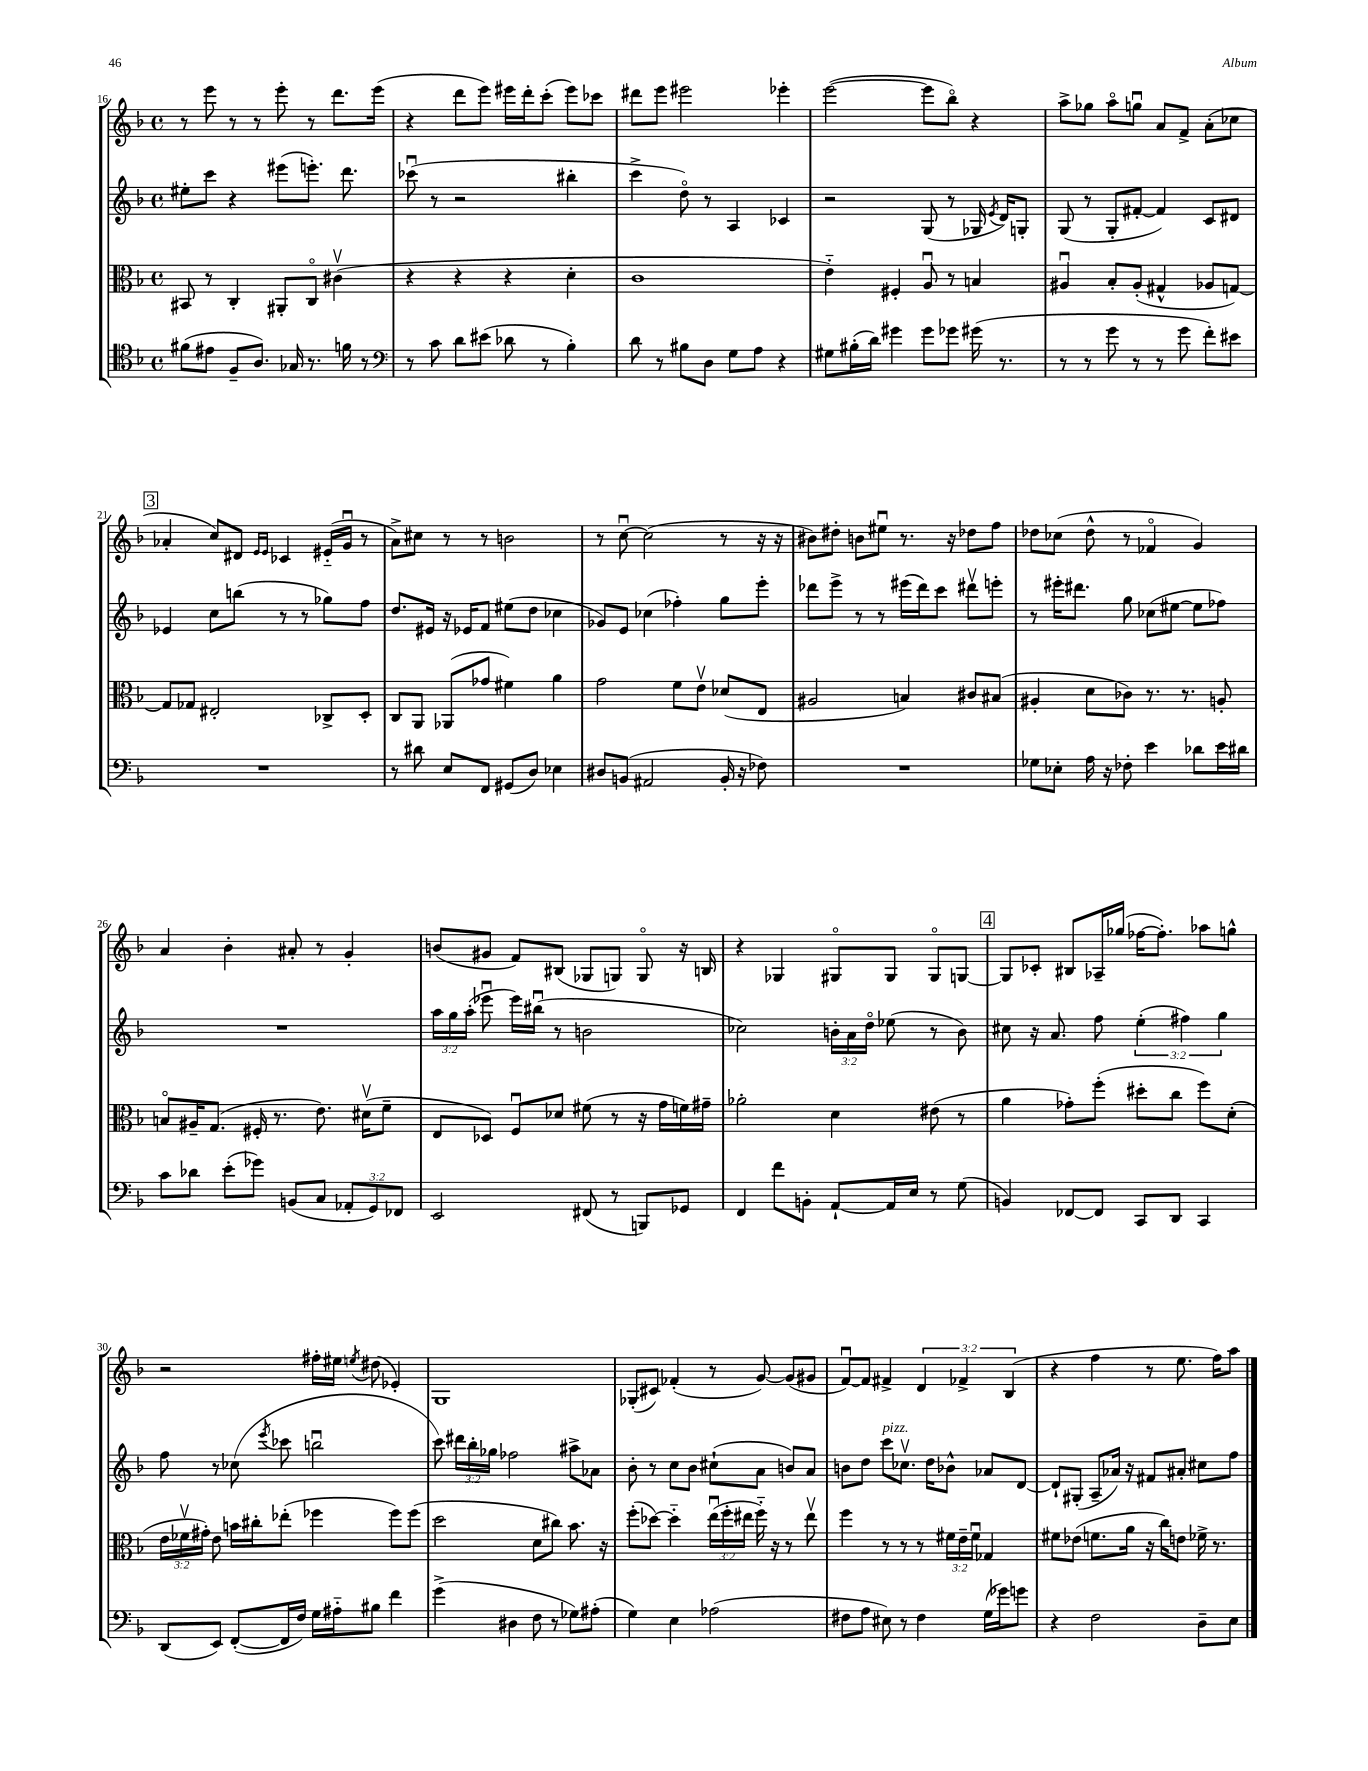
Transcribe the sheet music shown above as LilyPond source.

<<
\new StaffGroup <<
\new Staff = "s0" {
    \clef treble \key f \major \defaultTimeSignature \time 4/4 \override Staff.TupletNumber.text = #tuplet-number::calc-fraction-text
    \autoBeamOff r8 e'''8 r8 r8 e'''8-. r8 d'''8.[ e'''16]( |
    r4 d'''8[ e'''8]) eis'''16[ d'''16-. c'''8]-.( eis'''8[) ces'''8] |
    dis'''8[ e'''8] eis'''2 ees'''4-. |
    e'''2~( e'''8[ bes''8]\flageolet) r4 |
    a''8[-> ges''8] a''8[\flageolet g''8]\downbow a'8[ f'8]-> a'8[-.( ces''8] |
    \mark \markup { \box "3" } aes'4-. c''8[) dis'8] \grace { e'16[ e'16] } ces'4 eis'16[-_( g'16]\downbow r8 |
    a'8[->) cis''8] r8 r8 b'2 |
    r8 c''8~\downbow c''2( r8 r16 r16 |
    bis'8[) dis''8]-. b'8[ eis''8]\downbow r8. r16 des''8[ f''8] |
    des''8[ ces''8]( des''8-^ r8 fes'4\flageolet g'4) |
    a'4 bes'4-. ais'8-. r8 g'4-. |
    b'8[( gis'8] f'8[) bis8]( ges8[ g8]) g8\flageolet r16 b16 |
    r4 ges4 gis8[\flageolet gis8] gis8[\flageolet g8]~ |
    \mark \markup { \box "4" } g8[ ces'8]-. bis8[ aes16-- ges''16]( fes''16[~ fes''8.]-.) aes''8[ g''8]-^ |
    r2 fis''16[-. eis''16] \acciaccatura { e''8 } dis''8( ees'4-.) |
    g1 |
    ges8[-.( cis'8]) fes'4-.( r8 g'8~) g'8[( gis'8] |
    f'8[~\downbow) f'8] fis'4-> \tuplet 3/2 { d'4 fes'4-> bes4( } |
    r4 f''4 r8 e''8. f''16[) a''8] \bar "|." |
}
\new Staff = "s1" {
    \clef treble \key f \major \defaultTimeSignature \time 4/4 \override Staff.TupletNumber.text = #tuplet-number::calc-fraction-text
    \autoBeamOff eis''8[-. c'''8] r4 eis'''8[( e'''8.]-.) d'''8. |
    ces'''8\downbow( r8 r2 bis''4-. |
    c'''4-> d''8\flageolet) r8 a4 ces'4 |
    r2 g8( r8 ges16 \acciaccatura { e'8 } d'16[) g8]-. |
    g8( r8 g8[-. fis'8]~-. fis'4) c'8[ dis'8] |
    \mark \markup { \box "3" } ees'4 c''8[ b''8]( r8 r8 ges''8[) f''8] |
    d''8.[ eis'16] r16 ees'16[ f'8] eis''8[( d''8] ces''4 |
    ges'8[) e'8] ces''4( fes''4-.) g''8[ e'''8]-. |
    des'''8[ e'''8]-> r8 r8 eis'''16[( des'''16) c'''8] dis'''8[\upbow e'''8]-. |
    r8 eis'''16[-. dis'''8.] g''8 ces''8[( eis''8]~ eis''8[ fes''8]) |
    R1 |
    \tuplet 3/2 { a''16[ g''16 a''16]-.( } ees'''8\downbow ees'''16[) bis''16]\downbow( r8 b'2 |
    ces''2) \tuplet 3/2 { b'16[-. a'16 d''16]\flageolet } ees''8( r8 b'8) |
    \mark \markup { \box "4" } cis''8 r16 a'8. f''8 \tuplet 3/2 { e''4-.( fis''4) g''4 } |
    f''8 r8 ces''8( \acciaccatura { e'''8 } ces'''8 b''2\downbow |
    c'''8) \tuplet 3/2 { dis'''16[ bes''16-. ges''16] } fes''2 ais''8[-> aes'8] |
    bes'8-. r8 c''8[ bes'8] cis''8[-!( a'8] b'8[) a'8] |
    b'8[ d''8] c'''8[^\markup { \italic "pizz." } ces''8.]\upbow d''16[ bes'8]-^ aes'8[ d'8]~ |
    d'8[-! gis8]-.( a8[-- aes'16]) r16 fis'8[ ais'8]-. cis''8[ f''8] \bar "|." |
}
\new Staff = "s2" {
    \clef alto \key f \major \defaultTimeSignature \time 4/4 \override Staff.TupletNumber.text = #tuplet-number::calc-fraction-text
    \autoBeamOff bis,8 r8 c4-. ais,8[-. c8]\flageolet cis'4\upbow( |
    r4 r4 r4 d'4-. |
    c'1 |
    e'4-_) fis4-. a8\downbow r8 b4 |
    ais4\downbow bes8[-. ais8]-.( gis4-^ aes8[ g8]~) |
    \mark \markup { \box "3" } g8[ ges8] eis2-. ces8[-> d8]-. |
    c8[ a,8] aes,8[( ges'8] fis'4) a'4 |
    g'2 f'8[ e'8]\upbow des'8[( e8] |
    ais2 b4) cis'8[ bis8]( |
    ais4-. d'8[ ces'8]) r8. r8. a8-. |
    b8[\flageolet ais16-- g8.]( fis16-. r8. e'8.) dis'16[\upbow( f'8]-- |
    e8[ des8]) f8[\downbow des'8] fis'8( r8 r16 g'16[ f'16) gis'16]-- |
    aes'2-. d'4 eis'8( r8 |
    \mark \markup { \box "4" } a'4 ges'8[-.) f''8]-.( dis''8[-. c''8] f''8[) d'8]-.( |
    \tuplet 3/2 { e'16[ fes'16\upbow gis'16]-.) } e'8 b'16[ cis''16-. ees''8]-.( fes''4 fes''8[) fes''8]( |
    d''2 d'8[ cis''8]) bes'8. r16 |
    f''8[-.( des''8]~) des''4-_ \tuplet 3/2 { e''16[\downbow( f''16-. eis''16] } f''16-_) r16 r8 eis''8\upbow |
    f''4 r8 r8 r8 \tuplet 3/2 { fis'16[ e'16-- fis'16]\downbow } ges4 |
    fis'8[ ees'8]( f'8.[ a'16] r16 c''16[) e'8] fes'16-> r8. \bar "|." |
}
\new Staff = "s3" {
    \clef tenor \key f \major \defaultTimeSignature \time 4/4 \override Staff.TupletNumber.text = #tuplet-number::calc-fraction-text
    \autoBeamOff fis'8[( eis'8] f8[-- a8.]) ges16 r8. f'16 r8 |
    \clef bass r8 c'8 d'8[ eis'8]( des'8 r8 bes4-.) |
    d'8 r8 bis8[ d8] g8[ a8] r4 |
    gis8[ bis16-.( d'16]) gis'4 gis'8[ ges'8] gis'16( r8. |
    r8 r8 g'8 r8 r8 g'8 f'8[-.) eis'8] |
    \mark \markup { \box "3" } R1 |
    r8 dis'8 e8[ f,8] gis,8[( d8]) ees4 |
    dis8[ b,8]( ais,2 b,16-. r16 fes8) |
    R1 |
    ges8[ ees8]-. a16 r16 fes8-. e'4 des'8[ e'16 dis'16] |
    c'8[ des'8] e'8[-.( ges'8]) b,8[( c8] \tuplet 3/2 { aes,8[-. g,8) fes,8] } |
    e,2 fis,8( r8 b,,8[) ges,8] |
    f,4 f'8[ b,8]-. a,8[~-! a,16 e16] r8 g8( |
    \mark \markup { \box "4" } b,4) fes,8[~ fes,8] c,8[ d,8] c,4 |
    d,8[( e,8]) f,8[~-.( f,16 f16]) g16[ ais16-_ bis8] f'4 |
    g'4->( dis4 f8 r8 ges8[) ais8]-.( |
    g4) e4 aes2( |
    fis8[ a8] eis8) r8 fis4 g16[( ges'16) g'8] |
    r4 f2 d8[-- e8] \bar "|." |
}
>>
>>
\layout { \context { \Score currentBarNumber = #16 } }
